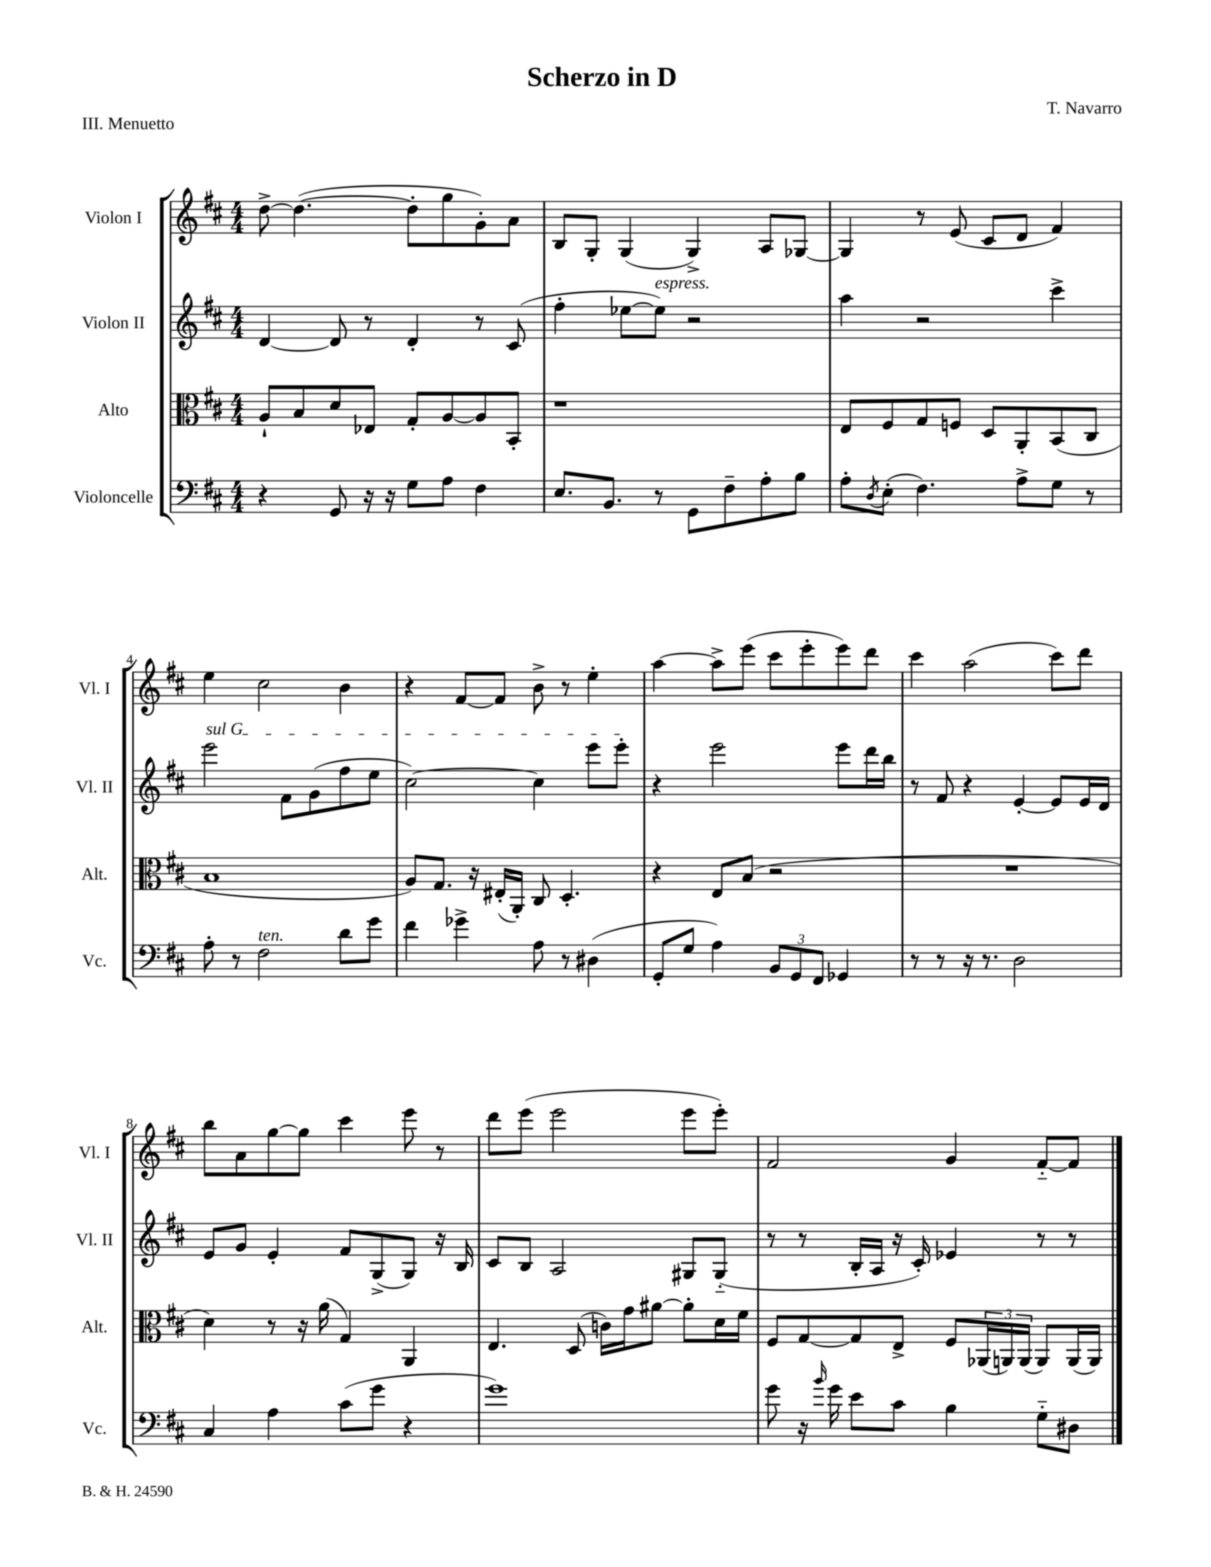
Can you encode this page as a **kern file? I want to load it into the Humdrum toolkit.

**kern	**kern	**kern	**kern
*staff4	*staff3	*staff2	*staff1
*clefF4	*clefC3	*clefG2	*clefG2
*k[f#c#]	*k[f#c#]	*k[f#c#]	*k[f#c#]
*M4/4	*M4/4	*M4/4	*M4/4
4r	8A`	[4d	[8dd^
.	8B	.	(4.dd_
8GG	8d	8d]	.
16r	8E-	8r	.
16r	.	.	.
8G	8G'	4d'	8dd']
8A	[8A	.	8gg
4F#	8A]	8r	8g')
.	8BB'	(8c#	8a
=	=	=	=
8.E	1r	4ff#'	8B
.	.	.	8G'
8.BB	.	.	.
.	.	[8ee-	(4G
8r	.	8ee-])	.
8GG	.	2r	4G^)
8F#~	.	.	.
8A'	.	.	8A
8B	.	.	[8G-
=	=	=	=
8A'	8E	4aa	4G-]
8qD	.	.	.
(8E'	8F#	.	.
4.F#)	8G	2r	8r
.	8F	.	(8e
.	8D	.	8c#
8A^	8AA'	.	8d
8G	(8BB	4ccc#^	4f#)
8r	8C#	.	.
=	=	=	=
8A'	1B	2eee	4ee
8r	.	.	.
2F#	.	.	2cc#
.	.	8f#	.
.	.	(8g	.
8d	.	8ff#	4b
8g	.	8ee	.
=	=	=	=
4f#	8A)	[2cc#)	4r
.	8.G	.	.
4g-^	.	.	[8f#
.	16r	.	.
.	(16E#'	.	8f#]
.	16AA')	.	.
8A	8C#	4cc#]	8b^
8r	4.D'	.	8r
(4D#	.	8eee	4ee'
.	.	8eee'	.
=	=	=	=
8GG'	4r	4r	[4aa
8G	.	.	.
4A)	8E	2eee	8aa^]
.	(8B	.	(8eee
12BB	2r	.	8ccc#
12GG	.	.	.
.	.	.	8eee'
12FF#	.	.	.
4GG-	.	8eee	8eee)
.	.	16ddd	8ddd
.	.	16bb	.
=	=	=	=
8r	1r	8r	4ccc#
8r	.	8f#	.
16r	.	4r	(2aa
8.r	.	.	.
2D	.	[4e'	.
.	.	8e]	8ccc#)
.	.	16e	8ddd
.	.	16d	.
=	=	=	=
4C#	4d)	8e	8bb
.	.	8g	8a
4A	8r	4e'	[8gg
.	16r	.	8gg]
.	(16a	.	.
(8c#	4G)	8f#	4ccc#
8g	.	(8G^	.
4r	4AA	8G)	8eee
.	.	16r	8r
.	.	16B	.
=	=	=	=
1g)	4.E	8c#	8ddd
.	.	8B	(8eee
.	.	2A	2eee
.	(8D	.	.
.	16c)	.	.
.	16g	.	.
.	[8a#	.	.
.	8a#']	8G#	8eee
.	16d	(8G#'~	8eee')
.	16f#	.	.
=	=	=	=
8g	8F#	8r	2f#
16r	[8G	8r	.
16qqb	.	.	.
16g	.	.	.
8e	8G]	16B'	.
.	.	16A	.
8c#	8E^	16r	.
.	.	16c#')	.
4B	8F#	4e-	4g
.	(24AA-	.	.
.	24AA)	.	.
.	(24AA	.	.
8G'~	8AA)	8r	[8f#'~
8D#	(16AA	8r	8f#]
.	16AA)	.	.
==	==	==	==
*-	*-	*-	*-
